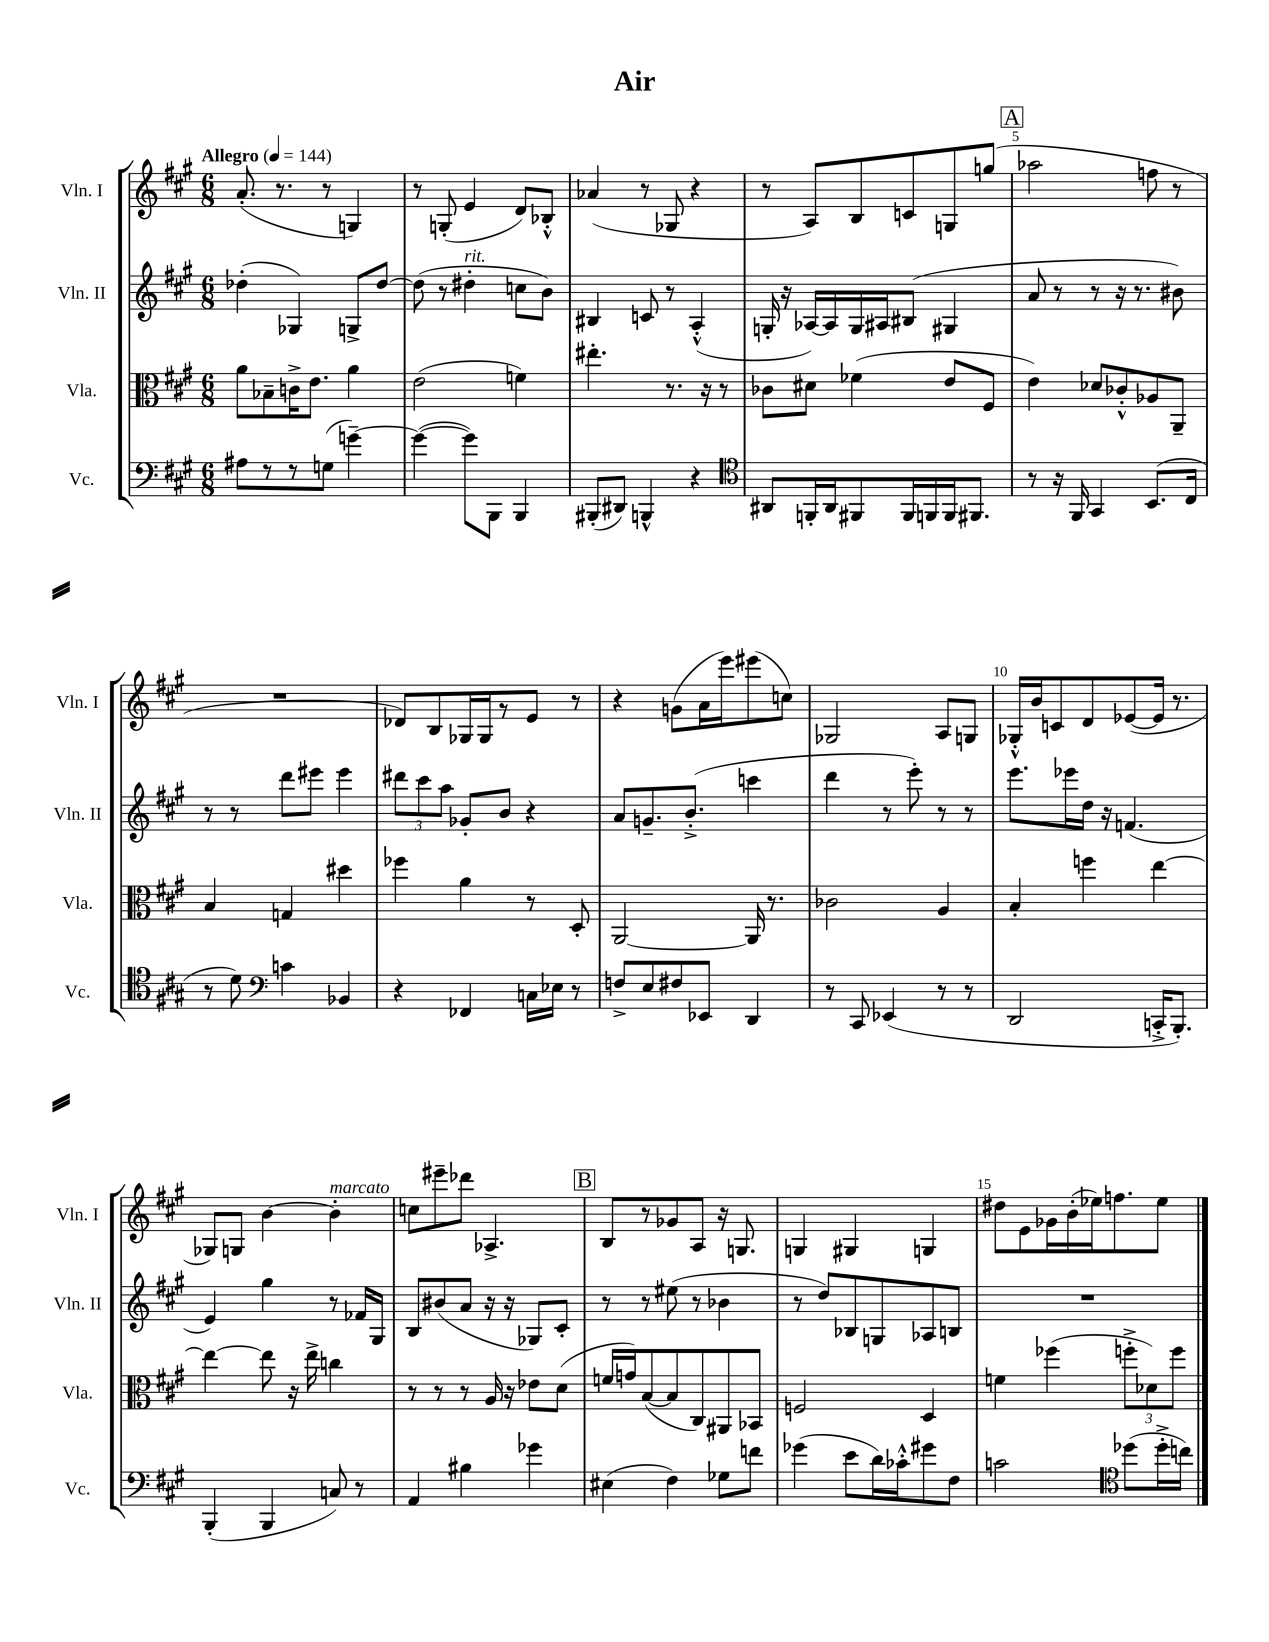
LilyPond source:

\header { title = "Air" }
<<
\new StaffGroup <<
\new Staff = "s0" \with { instrumentName = "Vln. I" shortInstrumentName = "Vln. I" } {
    \clef treble \key a \major \numericTimeSignature \time 6/8 \tempo "Allegro" 4 = 144
    \autoBeamOff a'8.-.( r8. r8 g4) |
    r8 g8-.( e'4 d'8[) bes8]-.-^ |
    aes'4( r8 ges8 r4 |
    r8 a8[) b8 c'8 g8 g''8]( |
    \mark \markup { \box "A" } aes''2 f''8 r8 |
    R2. |
    des'8[) b8 ges16 ges16 r8 e'8] r8 |
    r4 g'8[( a'16 e'''16) eis'''8( c''8]) |
    ges2 a8[ g8] |
    ges16[-.-^ b'16 c'8 d'8 ees'8~( ees'16] r8. |
    ges8[) g8] b'4~ b'4-.^\markup { \italic "marcato" } |
    c''8[ eis'''8-- des'''8] aes4.-> |
    \mark \markup { \box "B" } b8[ r8 ges'8 a8] r16 g8. |
    g4 gis4 g4 |
    dis''8[ e'8 ges'16 b'16-.( ees''16) f''8. ees''8] \bar "|." |
}
\new Staff = "s1" \with { instrumentName = "Vln. II" shortInstrumentName = "Vln. II" } {
    \clef treble \key a \major \numericTimeSignature \time 6/8
    \autoBeamOff des''4-.( ges4) g8[-> des''8]~ |
    des''8( r8 dis''4-.^\markup { \italic "rit." } c''8[ b'8]) |
    bis4 c'8 r8 a4-.-^( |
    g16-. r16 aes16[~) aes16 g16 ais16 bis8]( gis4 |
    \mark \markup { \box "A" } a'8 r8 r8 r16 r8. bis'8) |
    r8 r8 d'''8[ eis'''8] eis'''4 |
    \tuplet 3/2 { dis'''8[ cis'''8 a''8] } ges'8[-. b'8] r4 |
    a'8[ g'8.-- b'8.]-.->( c'''4 |
    d'''4 r8 e'''8-.) r8 r8 |
    e'''8.[ ees'''16 d''16] r16 f'4.( |
    e'4) gis''4 r8 fes'16[ gis16] |
    b8[ bis'8( a'8] r16 r16 ges8[) cis'8]-. |
    \mark \markup { \box "B" } r8 r8 eis''8( r8 bes'4 |
    r8 d''8[) bes8 g8 aes8 b8] |
    R2. \bar "|." |
}
\new Staff = "s2" \with { instrumentName = "Vla." shortInstrumentName = "Vla." } {
    \clef alto \key a \major \numericTimeSignature \time 6/8
    \autoBeamOff a'8[ bes8-- c'16-> e'8.] a'4 |
    e'2( f'4) |
    eis''4.-. r8. r16 r8 |
    ces'8[ dis'8] fes'4( e'8[ fis8] |
    \mark \markup { \box "A" } e'4) des'8[ ces'8-.-^ aes8 a,8]-- |
    b4 g4 dis''4 |
    fes''4 a'4 r8 d8-. |
    a,2~ a,16 r8. |
    ces'2 a4 |
    b4-. f''4 e''4~ |
    e''4~ e''8 r16 e''16-> c''4 |
    r8 r8 r8 a16 r16 ees'8[ d'8]( |
    \mark \markup { \box "B" } f'16[ g'16) b8~( b8 cis8) ais,8 bes,8] |
    f2 d4 |
    f'4 fes''4( \tuplet 3/2 { f''8[-.-> des'8) f''8] } \bar "|." |
}
\new Staff = "s3" \with { instrumentName = "Vc." shortInstrumentName = "Vc." } {
    \clef bass \key a \major \numericTimeSignature \time 6/8
    \autoBeamOff ais8[ r8 r8 g8]( g'4~--) |
    g'4~( g'8[) b,,8] b,,4 |
    bis,,8[-.( dis,8]) b,,4-^ r4 |
    \clef tenor ais,8[ f,16-. ais,16 fis,8 fis,16 f,16 f,16 fis,8.] |
    \mark \markup { \box "A" } r8 r16 fis,16 gis,4 b,8.[( cis16] |
    r8 d'8) \clef bass c'4 bes,4 |
    r4 fes,4 c16[ ees16] r8 |
    f8[-> e8 fis8 ees,8] d,4 |
    r8 cis,8 ees,4( r8 r8 |
    d,2 c,16[-.-> b,,8.]-.) |
    b,,4-.( b,,4 c8) r8 |
    a,4 bis4 ges'4 |
    \mark \markup { \box "B" } eis4( fis4) ges8[ f'8] |
    ges'4( e'8[ d'16) ces'16-.-^ gis'8 fis8] |
    c'2 \clef tenor des''8[( des''16-.-> c''16]) \bar "|." |
}
>>
>>
\layout { \context { \Score \override BarNumber.break-visibility = ##(#f #t #t) barNumberVisibility = #(every-nth-bar-number-visible 5) } }
